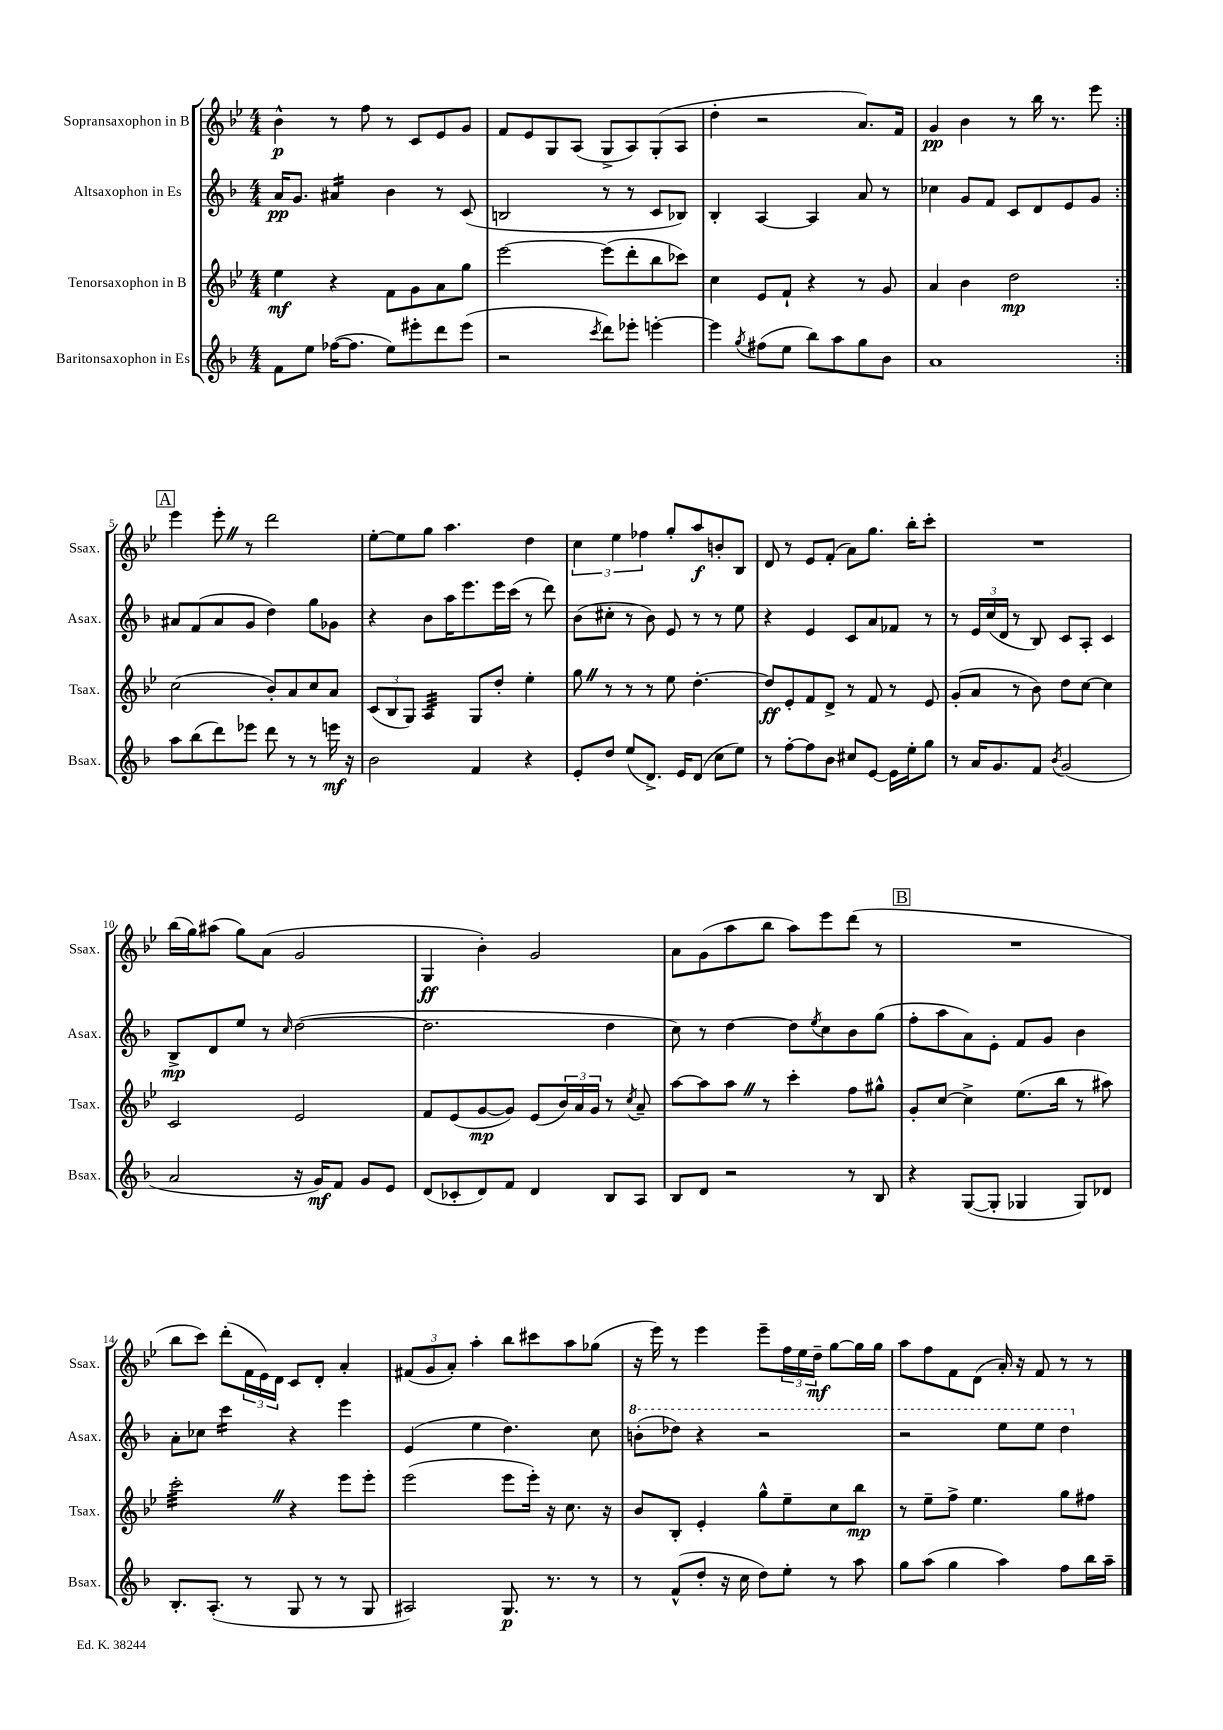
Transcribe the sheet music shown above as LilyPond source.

<<
\new StaffGroup <<
\new Staff = "s0" \with { instrumentName = "Sopransaxophon in B" shortInstrumentName = "Ssax." } {
    \clef treble \key bes \major \numericTimeSignature \time 4/4
    \repeat volta 2 { bes'4-^\p r8 f''8 r8 c'8 ees'8 g'8 |
    f'8 ees'8 g8 a8( g8-> a8) g8-.( a8 |
    d''4-. r2 a'8.) f'16 |
    g'4\pp bes'4 r8 bes''16 r8. ees'''8 | }
    \mark \markup { \box "A" } ees'''4 ees'''8-. \once \override BreathingSign.text = \markup { \musicglyph "scripts.caesura.straight" } \breathe r8 d'''2 |
    ees''8~-. ees''8 g''8 a''4. d''4 |
    \tuplet 3/2 { c''4 ees''4 fes''4 } g''8-. a''8\f b'8-. bes8 |
    d'8 r8 ees'8 f'8-.( a'8) g''8. bes''16-. c'''8-. |
    R1 |
    bes''16( g''16) ais''8( g''8) a'8( g'2 |
    g4\ff bes'4-.) g'2 |
    a'8 g'8( a''8 bes''8 a''8) ees'''8 d'''8( r8 |
    \mark \markup { \box "B" } R1 |
    bes''8 c'''8) d'''8-.( \tuplet 3/2 { f'16 ees'16) d'16 } c'8 d'8-. a'4-. |
    \tuplet 3/2 { fis'8( g'8 a'8-.) } a''4-. bes''8 cis'''8 a''8 ges''8( |
    r16 ees'''16) r8 ees'''4 ees'''8-- \tuplet 3/2 { f''16 ees''16 d''16--\mf } g''8~ g''16 g''16 |
    a''8 f''8 f'8 d'8( a'16-.) r16 f'8 r8 r8 \bar "|." |
}
\new Staff = "s1" \with { instrumentName = "Altsaxophon in Es" shortInstrumentName = "Asax." } {
    \clef treble \key f \major \numericTimeSignature \time 4/4
    \repeat volta 2 { a'16\pp g'8. ais'4:16 bes'4 r8 c'8( |
    b2 r8 r8 c'8 bes8) |
    bes4-. a4~ a4 a'8 r8 |
    ces''4 g'8 f'8 c'8 d'8 e'8 g'8 | }
    \mark \markup { \box "A" } ais'8 f'8( ais'8 g'8 d''4) g''8 ges'8 |
    r4 bes'8 a''16 e'''8. e'''16 c'''16( r8 d'''8) |
    bes'8( cis''8-. r8 bes'8) e'8 r8 r8 e''8 |
    r4 e'4 c'8 a'8 fes'8 r8 |
    r8 \tuplet 3/2 { e'16 c''16( d'16 } r8 bes8) c'8 a8-. c'4 |
    bes8->\mp d'8 e''8 r8 \grace { c''16 } d''2~( |
    d''2. d''4 |
    c''8) r8 d''4~ d''8 \acciaccatura { e''8 } c''8 bes'8 g''8( |
    \mark \markup { \box "B" } f''8-. a''8 a'8) e'8-. f'8 g'8 bes'4 |
    a'8-. ces''8 c'''4:16 r4 e'''4 |
    e'4( e''4 d''4.) c''8 |
    \ottava #1 b''8-.( des'''8) r4 r2 |
    r2 e'''8 e'''8 d'''4 \ottava #0 \bar "|." |
}
\new Staff = "s2" \with { instrumentName = "Tenorsaxophon in B" shortInstrumentName = "Tsax." } {
    \clef treble \key bes \major \numericTimeSignature \time 4/4
    \repeat volta 2 { ees''4\mf r4 f'8 g'8 a'8 g''8 |
    ees'''2~ ees'''8( d'''8-. bes''8 ces'''8) |
    c''4 ees'8 f'8-! r4 r8 g'8 |
    a'4 bes'4 d''2\mp | }
    \mark \markup { \box "A" } c''2( bes'8-.) a'8 c''8 a'8 |
    \tuplet 3/2 { c'8( bes8 g8) } a4:32 g8 d''8-. ees''4-. |
    g''8 \once \override BreathingSign.text = \markup { \musicglyph "scripts.caesura.straight" } \breathe r8 r8 r8 ees''8 d''4.~-. |
    d''8\ff ees'8-. f'8 d'8-> r8 f'8 r8 ees'8 |
    g'8-.( a'8 r8 bes'8) d''8 c''8~ c''4 |
    c'2 ees'2 |
    f'8 ees'8( g'8~\mp g'8) ees'8( \tuplet 3/2 { bes'16) a'16 g'16 } r8 \acciaccatura { c''8 } a'8-- |
    a''8~ a''8 a''8 \once \override BreathingSign.text = \markup { \musicglyph "scripts.caesura.straight" } \breathe r8 c'''4-. f''8 gis''8-^ |
    \mark \markup { \box "B" } g'8-. c''8~ c''4-> ees''8.( bes''16 r8 ais''8) |
    c'''2:32-. \once \override BreathingSign.text = \markup { \musicglyph "scripts.caesura.straight" } \breathe r4 ees'''8 ees'''8-. |
    ees'''2( ees'''8 ees'''16-.) r16 c''8. r16 |
    bes'8 bes8-. ees'4-. g''8-^ ees''8-- c''8 bes''8\mp |
    r8 ees''8-- f''8-> ees''4. g''8 fis''8 \bar "|." |
}
\new Staff = "s3" \with { instrumentName = "Baritonsaxophon in Es" shortInstrumentName = "Bsax." } {
    \clef treble \key f \major \numericTimeSignature \time 4/4
    \repeat volta 2 { f'8 e''8 fes''16~( fes''8. e''8) eis'''8-. d'''8 eis'''8( |
    r2 \acciaccatura { c'''8 } d'''8) ees'''8-. e'''4~-. |
    e'''4 \acciaccatura { g''8 } fis''8( e''8 bes''8) a''8 g''8 bes'8 |
    a'1 | }
    \mark \markup { \box "A" } a''8 bes''8( d'''8) ees'''8 d'''8 r8 r8 e'''16\mf r16 |
    bes'2 f'4 r4 |
    e'8-. d''8 e''8( d'8.->) e'16 d'8( c''8 e''8) |
    r8 f''8~-. f''8 bes'8 cis''8 e'8~ e'16 e''16-. g''8 |
    r8 a'16 g'8. f'8 \acciaccatura { bes'8 } g'2( |
    a'2 r16 g'16\mf) f'8 g'8 e'8 |
    d'8( ces'8-. d'8) f'8 d'4 bes8 a8 |
    bes8 d'8 r2 r8 bes8 |
    \mark \markup { \box "B" } r4 g8~( g8-. ges4 ges8) des'8 |
    bes8.-. a8.-.( r8 g8 r8 r8 g8 |
    ais2) g8.\p r8. r8 |
    r8 f'8-^( d''8-. r16 c''16 d''8) e''8-. r8 a''8 |
    g''8 a''8( g''4 a''4) f''8 bes''16 a''16-- \bar "|." |
}
>>
>>
